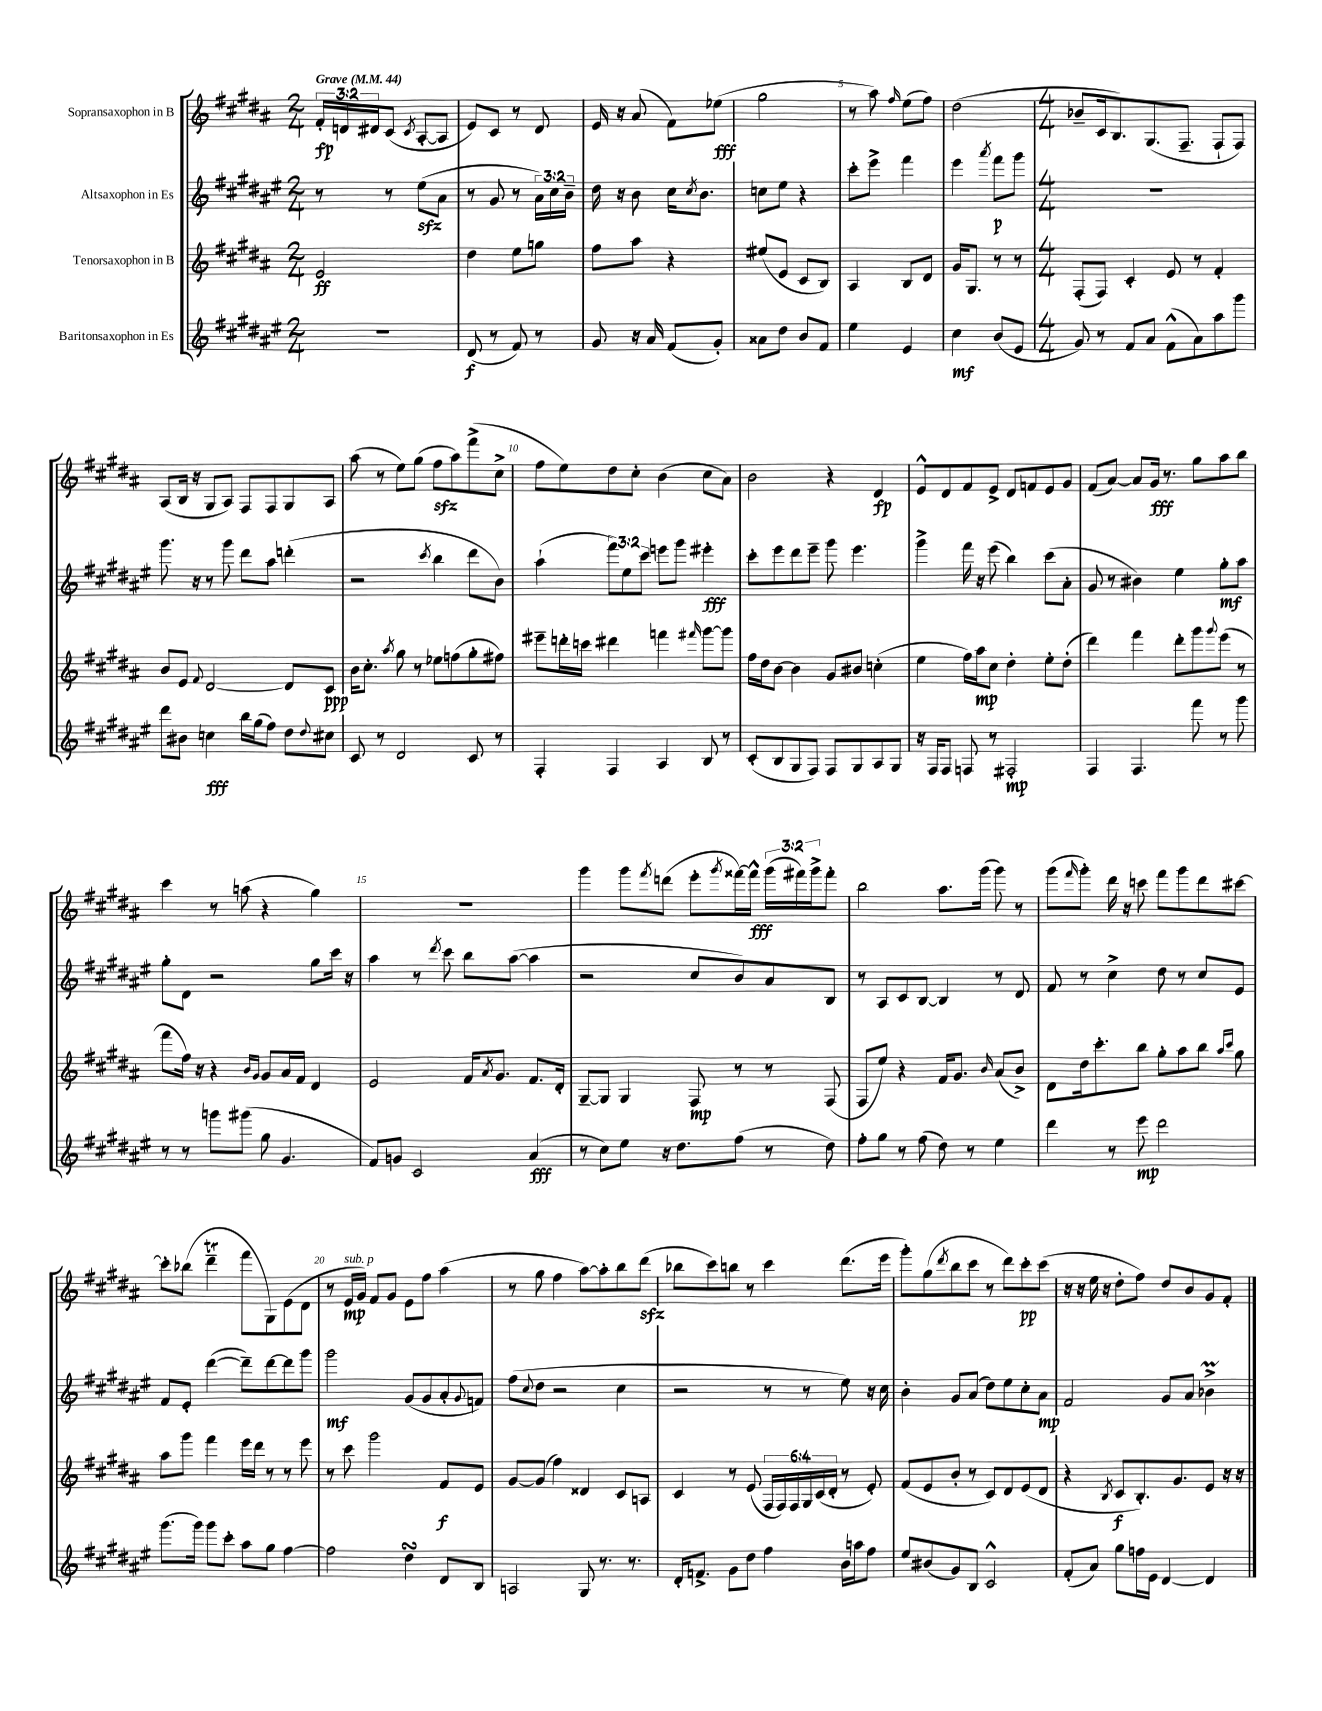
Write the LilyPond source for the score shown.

<<
\new StaffGroup <<
\new Staff = "s0" \with { instrumentName = "Sopransaxophon in B" } {
    \clef treble \key b \major \numericTimeSignature \time 2/4 \override Staff.TupletNumber.text = #tuplet-number::calc-fraction-text \tempo "Grave" 4 = 44
    \tuplet 3/2 { fis'16-.\fp d'16 dis'16 } cis'8( \acciaccatura { cis'8 } ais8~-. ais8 |
    e'8) cis'8 r8 dis'8 |
    e'16 r16 ais'8( fis'8) ees''8\fff( |
    gis''2 |
    r8 ais''8) \grace { fis''16 } e''8( fis''8) |
    dis''2( |
    \numericTimeSignature \time 4/4 bes'8-- cis'16 b8.) gis8.( fis8.-- fis8-! fis8) |
    ais8( b16 r16 gis8 ais8) fis8 fis8 gis8 ais8 |
    ais''8( r8 e''8) gis''8( fis''8\sfz ais''8) fis'''8->( cis''8-> |
    fis''8 e''8) dis''8 cis''8-. b'4( cis''8 ais'8) |
    b'2 r4 dis'4\fp |
    e'8-^ dis'8 fis'8 e'8-> dis'8 f'8 e'8 gis'8 |
    fis'8( ais'8~) ais'8 gis'16\fff r8. gis''8 ais''8 b''8 |
    cis'''4 r8 a''8( r4 gis''4) |
    R1 |
    gis'''4 gis'''8 \acciaccatura { fis'''8 } d'''8( e'''8-. \acciaccatura { gis'''8 } fisis'''16~) fisis'''16-^\fff \tuplet 3/2 { gis'''16( fis'''16) gis'''16-> } fis'''8-. |
    b''2 ais''8. gis'''16( gis'''8) r8 |
    gis'''8( \grace { fis'''16 } gis'''8-.) dis'''16 r16 c'''8 fis'''8 gis'''8 dis'''8 cis'''8~ |
    cis'''8-. bes''8( dis'''4--\trill fis'''8 gis8) e'8( dis'8 |
    r8 e'16\mp^\markup { \italic "sub. p" } gis'16) fis'8 gis'8 e'8 fis''8 ais''4( |
    r8 gis''8 fis''4 ais''8~) ais''8-. b''8 dis'''8\sfz( |
    bes''8 cis'''8) b''8 r8 cis'''4 dis'''8.( e'''16 |
    gis'''8-.) gis''8( \acciaccatura { dis'''8 } b''8 cis'''8 r8 dis'''8) cis'''8-.\pp cis'''8( |
    r16 r16 e''16 r16 dis''8-. fis''8) dis''8 b'8 gis'8 fis'8-. \bar "|." |
}
\new Staff = "s1" \with { instrumentName = "Altsaxophon in Es" } {
    \clef treble \key fis \major \numericTimeSignature \time 2/4 \override Staff.TupletNumber.text = #tuplet-number::calc-fraction-text
    r8 r8 eis''8\sfz( ais'8 |
    r8 gis'8 r8 \tuplet 3/2 { ais'16) cis''16 b'16-- } |
    dis''16 r16 b'8 cis''16 \acciaccatura { cis''8 } b'8. |
    c''8 eis''8 r4 |
    cis'''8-. eis'''8-> fis'''4 |
    eis'''4 \acciaccatura { ais'''8 } fis'''8\p gis'''8 |
    \numericTimeSignature \time 4/4 R1 |
    gis'''8. r16 r8 gis'''8 dis'''8 ais''8 d'''4-.( |
    r2 \acciaccatura { cis'''8 } b''4 dis'''8 b'8) |
    ais''4-!( \tuplet 3/2 { fis'''8) eis''8 cis'''8 } e'''8 gis'''8 eis'''4-.\fff |
    cis'''8-. eis'''8 dis'''8 eis'''8-- gis'''8 eis'''4. |
    gis'''4-> fis'''16 r16 eis'''8( b''4) cis'''8( ais'8-. |
    gis'8 r8 bis'4) eis''4 gis''8-.\mf ais''8 |
    gis''8-. dis'8 r2 gis''8 cis'''16 r16 |
    ais''4 r8 \acciaccatura { dis'''8 } cis'''8 b''8 ais''8~( ais''4 |
    r2 cis''8 b'8) ais'8 b8 |
    r8 ais8 cis'8 b8~ b4 r8 dis'8 |
    fis'8 r8 cis''4-> dis''8 r8 cis''8 eis'8 |
    fis'8 eis'8-. dis'''4~( dis'''8--) dis'''8~ dis'''8 gis'''8 |
    gis'''2\mf gis'8( gis'8 ais'8-. \appoggiatura { gis'8 } f'8) |
    fis''8( \appoggiatura { cis''8 } dis''8 r2 cis''4 |
    r2 r8 r8 eis''8) r16 cis''16 |
    b'4-. gis'8 ais'8( dis''8) eis''8 cis''8-. ais'8\mp |
    fis'2 gis'8 ais'8 bes'4->\prall \bar "|." |
}
\new Staff = "s2" \with { instrumentName = "Tenorsaxophon in B" } {
    \clef treble \key b \major \numericTimeSignature \time 2/4 \override Staff.TupletNumber.text = #tuplet-number::calc-fraction-text
    e'2\ff |
    dis''4 e''8 g''8 |
    fis''8 ais''8 r4 |
    eis''8( e'8 cis'8 b8) |
    ais4 b8 dis'8 |
    gis'16 gis8. r8 r8 |
    \numericTimeSignature \time 4/4 fis8-.( fis8) cis'4-. e'8 r8 fis'4-. |
    b'8 e'8 \appoggiatura { fis'8 } dis'2~ dis'8 cis'8\ppp |
    b'16 cis''8.-. \acciaccatura { ais''8 } gis''8 r8 ees''8 f''8( gis''8-. fis''8) |
    eis'''8-- d'''16-. c'''16 dis'''4 f'''4 \grace { fis'''16 } gis'''8~ gis'''8 |
    fis''16 dis''16 b'8~ b'4 gis'8 bis'8 c''4-.( |
    e''4 fis''16) ais''16\mp cis''8 dis''4-. e''8-. dis''8-.( |
    dis'''4) fis'''4 dis'''8-. gis'''8 \appoggiatura { gis'''8 } e'''8( r8 |
    fis'''8 fis''16) r16 r4 \grace { b'16 gis'16 } gis'8 ais'16 fis'16 dis'4 |
    e'2 fis'16 \acciaccatura { ais'8 } gis'8. fis'8. dis'16-. |
    gis8~-- gis8 gis4 fis8\mp r8 r8 fis8( |
    fis8 e''8) r4 fis'16 gis'8. \grace { b'16 } ais'8( b'8->) |
    dis'8 dis''16 cis'''8.-. b''8 gis''8-. ais''8 b''8 \grace { ais''16 cis'''16 } gis''8 |
    ais''8 gis'''8 fis'''4 e'''16 dis'''16 r8 r8 e'''8 |
    r8 cis'''8 gis'''2 fis'8\f e'8 |
    gis'8~ gis'8( fis''4) disis'4 cis'8 a8 |
    cis'4 r8 e'8( \tuplet 6/4 { fis16 fis16) fis16 gis16 cis'16( dis'16-. } r8 e'8-.) |
    fis'8( e'8 b'8-. r8 cis'8) dis'8 e'8( dis'8 |
    r4 \acciaccatura { b8 } cis'8\f b8.-.) gis'8. e'8 r16 r16 \bar "|." |
}
\new Staff = "s3" \with { instrumentName = "Baritonsaxophon in Es" } {
    \clef treble \key fis \major \numericTimeSignature \time 2/4
    r2 |
    dis'8\f( r8 fis'8) r8 |
    gis'8 r16 ais'16 fis'8( gis'8-.) |
    aisis'8 dis''8 b'8 fis'8 |
    eis''4 eis'4 |
    cis''4\mf b'8( eis'8 |
    \numericTimeSignature \time 4/4 gis'8) r8 fis'8 ais'8 fis'8-^( ais'8) ais''8 gis'''8 |
    dis'''8 bis'8 c''4\fff b''16 gis''16( fis''8) dis''8 \appoggiatura { dis''8 } cis''8 |
    cis'8 r8 dis'2 cis'8 r8 |
    fis4-. fis4 ais4 b8 r8 |
    cis'8-.( b8 gis8 fis8) fis8 gis8 ais8 gis8 |
    r16 fis16 fis8 f8 r8 fis2-.\mp |
    fis4 fis4. fis'''8 r8 gis'''8 |
    r8 r8 g'''8 gis'''8( gis''8 gis'4. |
    fis'8) g'8 cis'2 ais'4\fff( |
    r8 cis''8) eis''8 r16 dis''8. fis''8( r8 dis''8) |
    fis''8-. gis''8 r8 fis''8( dis''8) r8 eis''4 |
    dis'''4 r8 eis'''8\mp dis'''2 |
    gis'''8.( gis'''16) gis'''8 cis'''8-. ais''8 gis''8 fis''4~ |
    fis''2 dis''4\turn dis'8 b8 |
    a2 gis8 r8. r8. |
    dis'16-. f'8.-> gis'8 dis''8 fis''4 b'16 a''16 fis''8 |
    eis''8 bis'8( gis'8) b8 cis'2-^ |
    fis'8-.( ais'8) gis''8 f''16 eis'16 dis'4~ dis'4 \bar "|." |
}
>>
>>
\layout { \context { \Score \override BarNumber.break-visibility = ##(#f #t #t) barNumberVisibility = #(every-nth-bar-number-visible 5) } }
